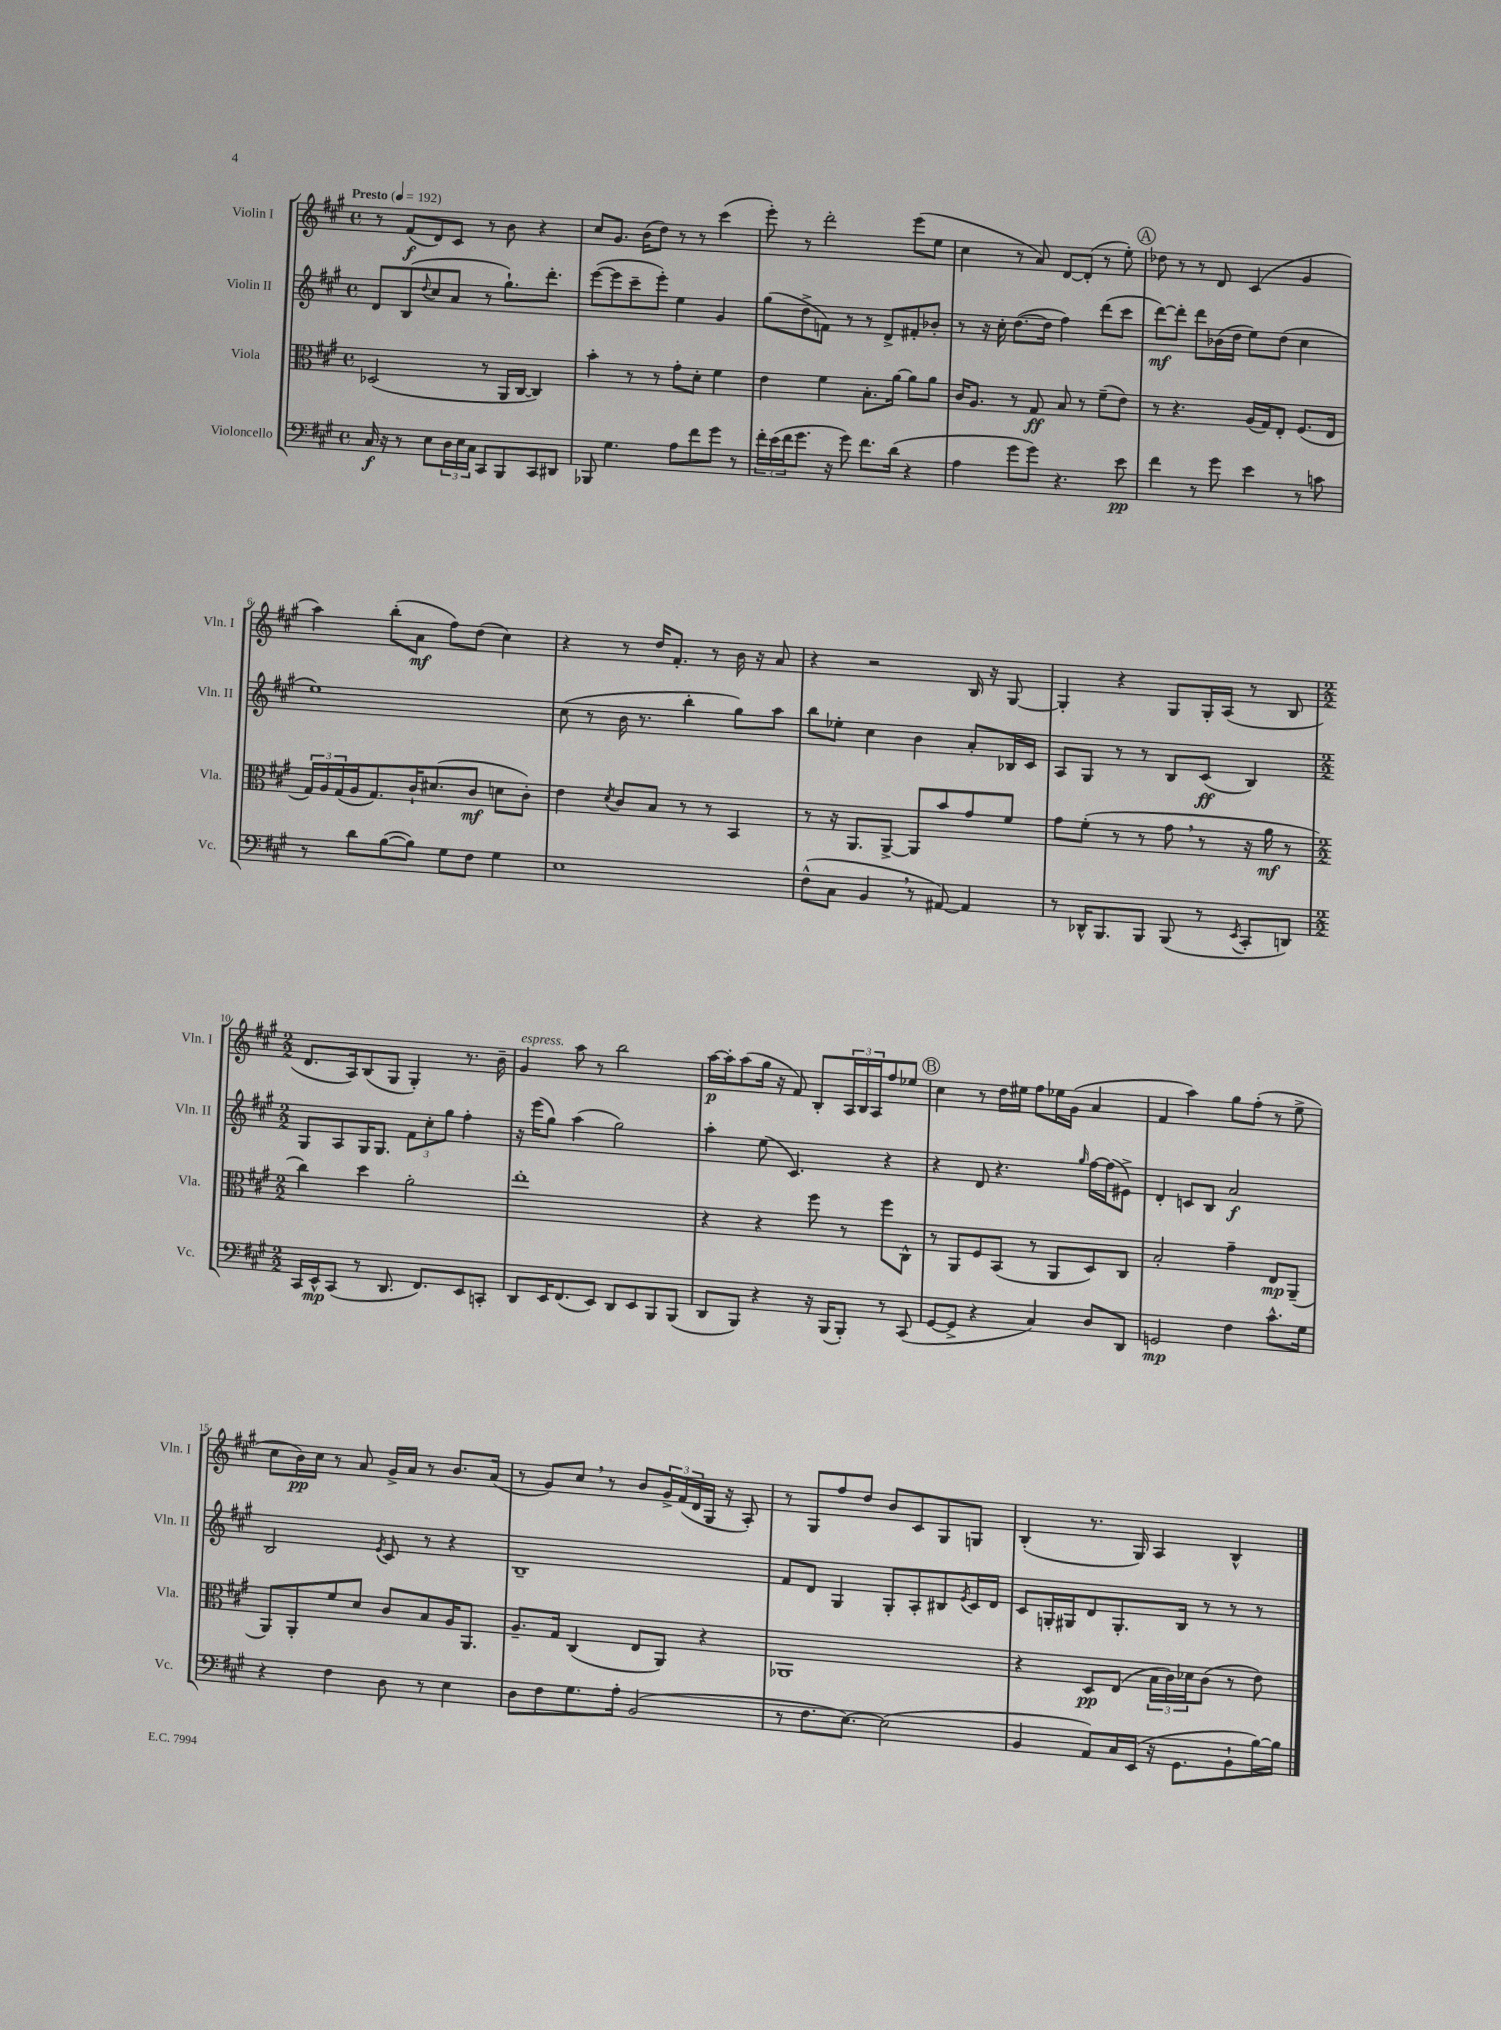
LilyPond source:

<<
\new StaffGroup <<
\new Staff = "s0" \with { instrumentName = "Violin I" shortInstrumentName = "Vln. I" } {
    \clef treble \key a \major \defaultTimeSignature \time 4/4 \tempo "Presto" 4 = 192
    r8 fis'8\f( d'8) cis'8 r8 b'8 r4 |
    cis''8 gis'8. b'16( d''8) r8 r8 cis'''4( |
    e'''8-.) r8 d'''2-. e'''8( e''8 |
    cis''4 r8 a'8) d'8~ d'8-.( r8 e''8-.) |
    \mark \markup { \circle "A" } des''8 r8 r8 d'8 cis'4( gis'4 |
    a''4) b''8-.( a'8\mf fis''8) d''8( cis''4) |
    r4 r8 d''16 fis'8.-. r8 b'16 r16 a'8 |
    r4 r2 b16 r16 gis8~ |
    gis4-. r4 gis8 gis16-. a16( r8 b8 |
    \numericTimeSignature \time 2/2 d'8. a16) b8( gis8 gis4-.) r8. b'16-- |
    gis'4^\markup { \italic "espress." } a''8 r8 b''2 |
    a''16~\p a''16-. a''8( gis''16 r16 fis'8) b8-. \tuplet 3/2 { a16 b16 a16 } fis''8 ees''8 |
    \mark \markup { \circle "B" } cis''4 r8 d''16 eis''16 fis''8 ees''16 gis'16( a'4 |
    fis'4 a''4) gis''8 fis''8-.( r8 e''8-> |
    cis''8 b'16\pp) cis''16 r8 a'8 gis'16-> a'16 r8 b'8. a'16( |
    r8 gis'8) cis''8 \breathe r8 b'8 \tuplet 3/2 { gis'16-> fis'16( d'16 } gis16 r16 a8-.) |
    r8 gis8 fis''8 d''8 b'8 cis'8 gis8 g8 |
    b4-.( r8. gis16) a4 b4-^ \bar "|." |
}
\new Staff = "s1" \with { instrumentName = "Violin II" shortInstrumentName = "Vln. II" } {
    \clef treble \key a \major \defaultTimeSignature \time 4/4
    d'8 b8( \appoggiatura { d''8 } cis''8 a'8 r8 gis''8.-!) d'''8.-. |
    e'''8~( e'''8 cis'''8-- e'''8-.) e''4 gis'4 |
    gis''8( d''8-> f'8) r8 r8 d'8-> fis'8-. bes'8-. |
    r8 r16 cis''16-. d''8.~( d''16 fis''4) d'''8( cis'''8 |
    \mark \markup { \circle "A" } d'''8~\mf) d'''8-. d'''8 bes'16( d''16 e''8) d''8( cis''4 |
    e''1) |
    cis''8( r8 b'16 r8. b''4-. gis''8) a''8 |
    b''8 ees''8-. cis''4 b'4 a'8-. bes16 cis'16 |
    a8 gis8 r8 r8 b8 cis'8\ff( b4) |
    \numericTimeSignature \time 2/2 gis8 a8 gis16 gis8. \tuplet 3/2 { fis'8 cis''8-. gis''8 } fis''4-. |
    r16 e'''16( gis''8) a''4( gis''2) |
    a''4-. e''8( cis'4.) r4 |
    \mark \markup { \circle "B" } r4 d'8 r4. \grace { gis''16 } fis''16~ fis''16( eis'8->) |
    d'4-. c'8 b8 a'2\f |
    b2 \acciaccatura { e'8 } cis'8 r8 r4 |
    b1-- |
    fis'8 d'8 gis4 gis8-. a8-. bis8 \acciaccatura { e'8 } cis'16 d'16 |
    cis'8 g16-. gis16 d'8 gis8.-. b16 r8 r8 r8 \bar "|." |
}
\new Staff = "s2" \with { instrumentName = "Viola" shortInstrumentName = "Vla." } {
    \clef alto \key a \major \defaultTimeSignature \time 4/4
    des2( r8 a,16 cis16~ cis4) |
    b'4-. r8 r8 gis'8-. d'8-. fis'4 |
    e'4 fis'4 b8.-. a'16~ a'8 a'8 |
    cis'16 a8. r8 gis8\ff b8 r8 fis'8--( e'8) |
    \mark \markup { \circle "A" } r8 r4. a16( gis16) e8-. fis8.( e16 |
    \tuplet 3/2 { gis16) a16 gis16( } a16 gis8.) cis'16-! dis'8.( cis'8\mf d'8 cis'8-.) |
    e'4 \acciaccatura { d'8 } cis'8 b8 r8 r8 b,4 |
    r8 r16 a,8. a,8~-> a,8 b'8 gis'8 fis'8 |
    gis'8 fis'8-.( r8 r8 gis'8 \breathe r8 r16 a'16\mf r8 |
    \numericTimeSignature \time 2/2 cis''4) d''4 a'2-. |
    e''1-. |
    r4 r4 fis''8 r8 fis''8 cis8-^ |
    \mark \markup { \circle "B" } r8 a,8 fis8 b,8( r8 a,8 d8) cis8 |
    b2-. gis'4-- e8\mp a,8--( |
    a,8) a,8-. fis'8 d'8 cis'8 b8 a16 a,8. |
    a8.-- gis16 cis4( e8 a,8) r4 |
    aes,1 |
    r4 d8\pp e8( \tuplet 3/2 { b16 cis'16) des'16 } cis'8( r8 e'8) \bar "|." |
}
\new Staff = "s3" \with { instrumentName = "Violoncello" shortInstrumentName = "Vc." } {
    \clef bass \key a \major \defaultTimeSignature \time 4/4
    cis16\f r16 r8 e8 \tuplet 3/2 { d16 e16 cis16 } cis,8 b,,8 cis,8 dis,8 |
    bes,,8 gis4. a8 fis'8 gis'8 r8 |
    \tuplet 3/2 { fis'16-. e'16( fis'16 } gis'8. r16 gis'8) fis'8. d'16( r4 |
    a4 gis'8 gis'8) r4. e'8\pp |
    \mark \markup { \circle "A" } fis'4 r8 gis'8 e'4 r8 c'8 |
    r8 d'8 b8~( b8) gis8 fis8 gis4 |
    e1 |
    fis8-^( cis8 b,4 \breathe r8 ais,8~) ais,4 |
    r8 des,16-^ b,,8. b,,8 b,,8( r8 \acciaccatura { e,8 } cis,8-. d,8) |
    \numericTimeSignature \time 2/2 cis,16 e,16-^\mp cis,8( r8 d,8. fis,8.) e,8 c,8-. |
    d,8 e,16 fis,8.( e,8) d,8 e,8 b,,8 b,,8( |
    d,8 b,,8) r4 r16 b,,16( b,,8-.) r8 cis,8( |
    \mark \markup { \circle "B" } gis,8~ gis,8-> r4 cis4) d8 d,8 |
    g,2\mp fis4 cis'8.-^ gis16 |
    r4 fis4 d8 r8 e4 |
    d8 fis8 gis8. a16-. b,2( |
    r8 fis8. e8.~) e2( |
    b,4 a,8) cis16 e,16( r16 gis,8. b,8-! b16~) b16 \bar "|." |
}
>>
>>
